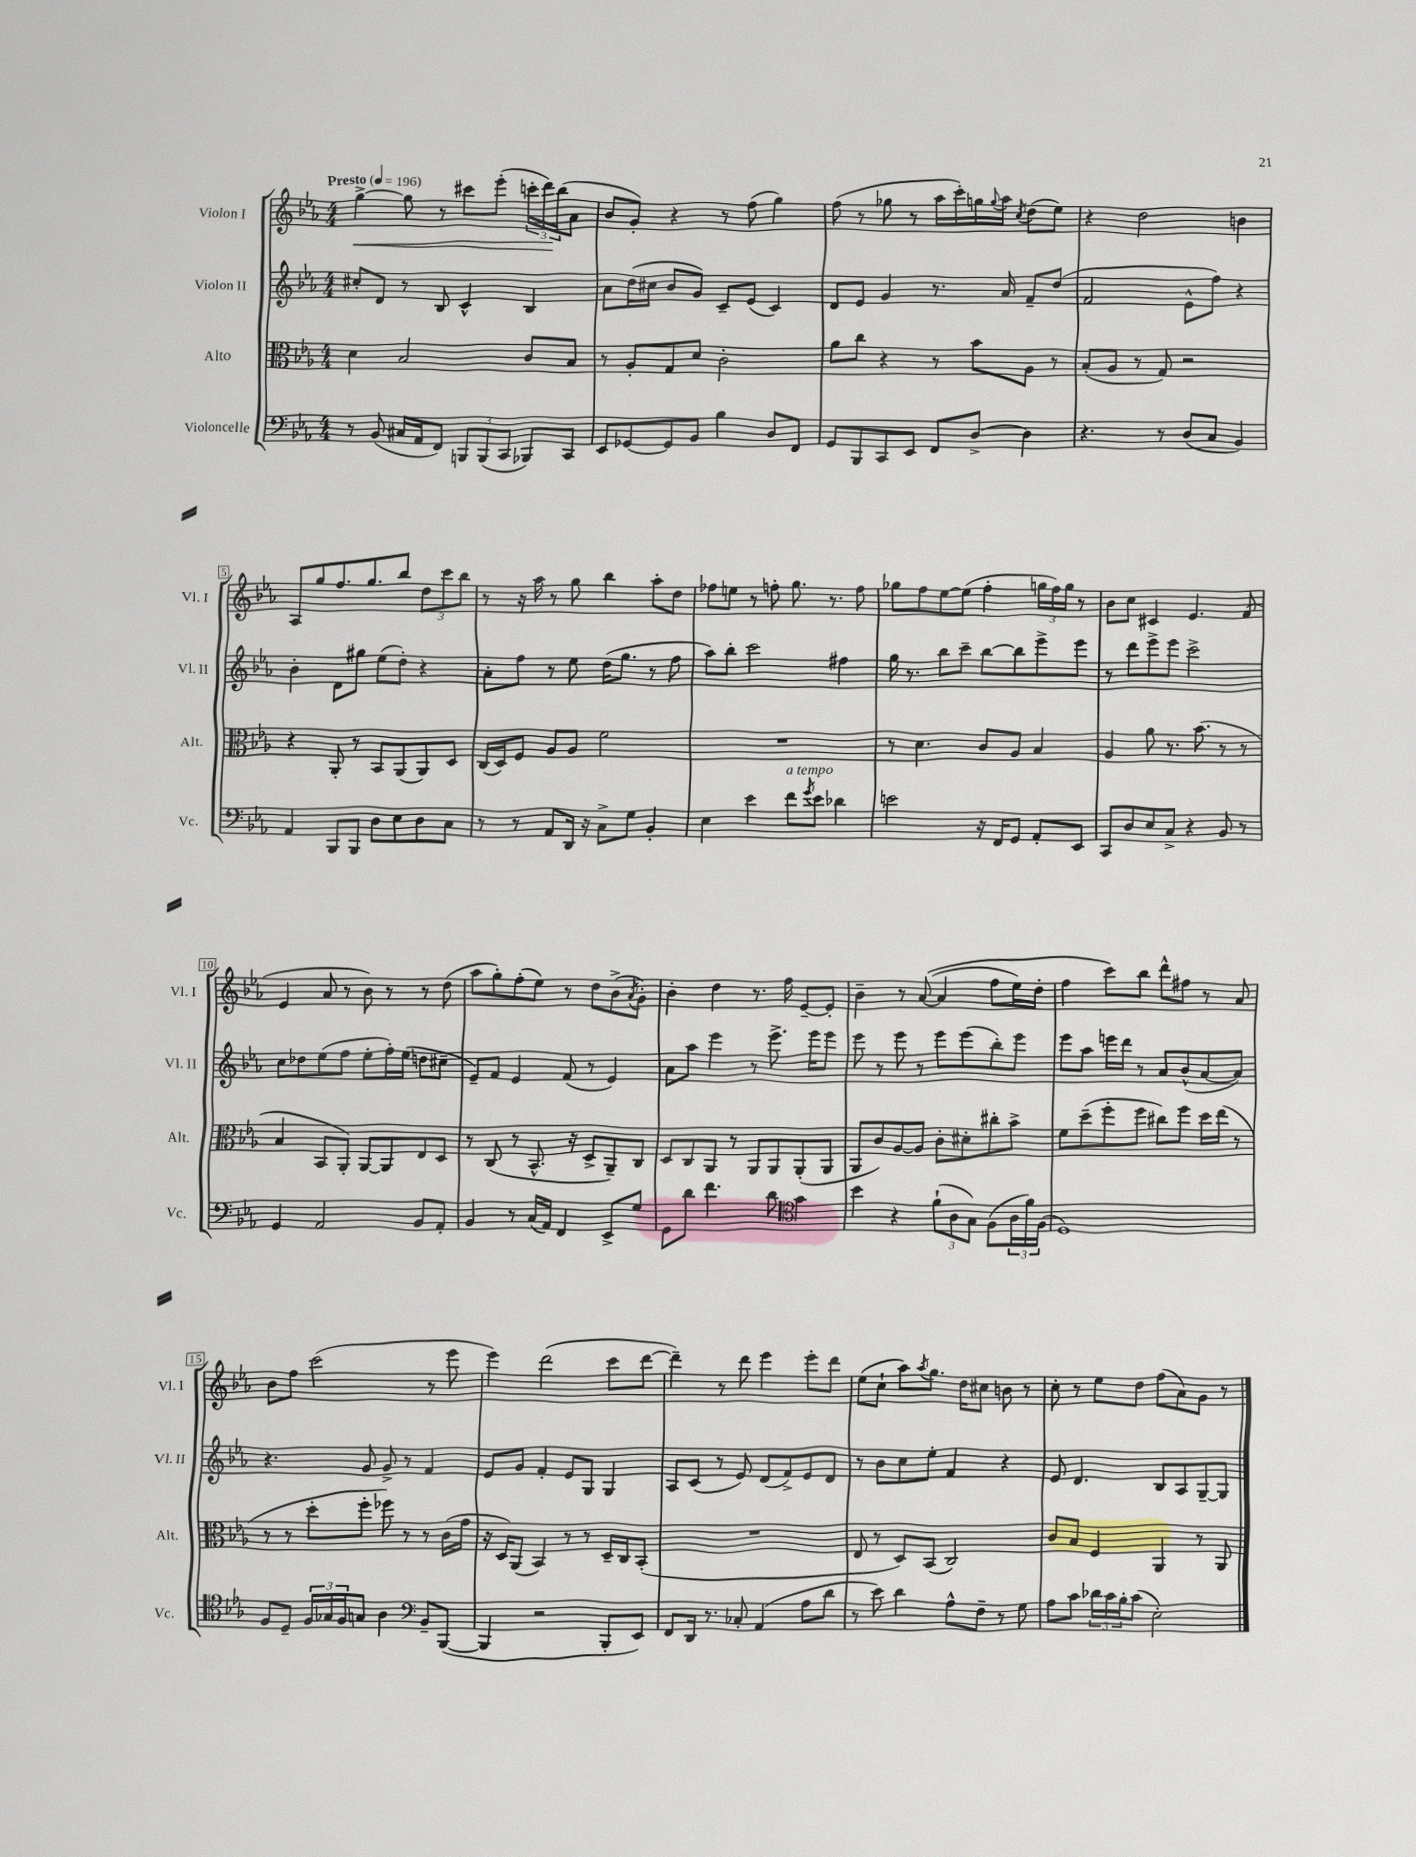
<<
\new StaffGroup <<
\new Staff = "s0" \with { instrumentName = "Violon I" shortInstrumentName = "Vl. I" } {
    \clef treble \key ees \major \numericTimeSignature \time 4/4 \tempo "Presto" 4 = 196
    g''4~->\< g''8 r8 cis'''8 ees'''8-.( \tuplet 3/2 { c'''16-. d'''16\!) bes''16( } aes'8 |
    bes'8 g'8-.) r4 r8 f''8( g''4) |
    f''8( r8 ges''8 r8 aes''16 c'''16-.) g''16 \appoggiatura { g''8 } aes''16 \acciaccatura { c''8 } d''8( ees''8) |
    r4 d''2 b'4 |
    aes8 g''8 f''8. g''8. bes''8 \tuplet 3/2 { d''8 c'''8 bes''8 } |
    r8 r16 aes''16 r8 g''8 bes''4 aes''8-. d''8 |
    fes''8 e''8 r8 f''8-. g''8. r8. f''8 |
    ges''8 f''8 ees''8~ ees''8( f''4-. \tuplet 3/2 { g''16 f''16) g''16 } r8 |
    bes'8 c''8 cis'4 ees'4. f'8( |
    ees'4 aes'8 r8 bes'8) r8 r8 d''8( |
    aes''8 g''8-.) f''8-.( ees''8) r8 d''8 bes'8->( \acciaccatura { aes'8 } g'8-.) |
    bes'4-. d''4 r8. f''16 ees'8~-- ees'8-. |
    bes'4-- r8 aes'8~(\( aes'4 f''8 ees''16) d''16-. |
    f''4 c'''8\) bes''8 d'''8-^ fis''8 r8 aes'8 |
    bes'8 f''8 c'''2( r8 ees'''8 |
    ees'''4) d'''2( c'''8 d'''8~ |
    d'''4--) r8 d'''8 ees'''4 ees'''8-. d'''8 |
    ees''8( c''8-! aes''8) \acciaccatura { aes''8 } g''8. d''16 cis''8 b'8 r8 |
    c''8-. r8 ees''8 d''8 f''8( aes'8) g'8 r8 \bar "|." |
}
\new Staff = "s1" \with { instrumentName = "Violon II" shortInstrumentName = "Vl. II" } {
    \clef treble \key ees \major \numericTimeSignature \time 4/4
    cis''8-. d'8 r8 bes8 c'4-^ bes4 |
    aes'8 d''16( cis''16 bes'8 g'8) c'8-- ees'8( c'4) |
    d'8 ees'8 g'4 r8. aes'16 f'8-- d''8( |
    f'2 ees'8-^ f''8) r4 |
    bes'4-. d'8 gis''8 ees''8( d''8-.) r4 |
    aes'8-. f''8 r8 ees''8 d''16( g''8. r8 f''8 |
    aes''8) bes''8-. c'''2 fis''4 |
    g''16 r8. bes''8 c'''8-- bes''8~ bes''8 ees'''8-> ees'''8 |
    r8 d'''8 ees'''8-> ees'''8 c'''2-> |
    c''8 des''8 ees''8( f''8 ees''8-. f''16-.) ees''16( d''8 cis''8-- |
    ees'8--) f'8 ees'4 f'8( r8 ees'4) |
    aes'8 aes''8 ees'''4 r8 ees'''8.-> ees'''16 ees'''8 |
    ees'''8 r8 ees'''8 r8 ees'''8 ees'''8( bes''8-.) ees'''8 |
    ees'''8 aes''8 e'''16 d'''16 r8 aes'8 bes'8-^( aes'8~ aes'8) |
    r4. g'8 g'8-> r8 f'4 |
    ees'8 g'8 f'4-. ees'8 g8 g4 |
    aes8 c'8( r8 ees'8) d'8( f'8->) ees'8 d'8 |
    r8 bes'8 c''8 ees''8-. f'4 r4 |
    ees'8 d'4. bes8 aes8 g8~-- g8 \bar "|." |
}
\new Staff = "s2" \with { instrumentName = "Alto" shortInstrumentName = "Alt." } {
    \clef alto \key ees \major \numericTimeSignature \time 4/4
    d'4 bes2 c'8 bes8 |
    r8 aes8-. g8 d'8 c'2-. |
    aes'8 c''8 r4 r8 bes'8 aes8 r8 |
    bes8-.( aes8 r8 g8) r2 |
    r4 aes,8-. r8 bes,8 aes,8( aes,8) d8 |
    c16( d16) f8 aes8 aes8 f'2 |
    R1 |
    r8 d'4. c'8 aes8 bes4 |
    aes4 aes'8 r8. bes'8.( r8 r8 |
    bes4 bes,8 aes,8-.) aes,8~ aes,8 ees8 d8 |
    r8 c8( r8 bes,8.-^ r16 d8-> aes,8--) c8 |
    d8 c8 aes,8 r8 aes,8 aes,8 aes,8-.( aes,8 |
    aes,8 c'8) aes8~ aes8 c'8-. dis'8-. cis''8-. bes'8-> |
    f'8 d''8--( f''8-. f''8 cis''8) f''8 d''16 ees''16( r8 |
    r8 r8 d''8-. f''8-. fes''8) r8 r8 c'16( g'16 |
    r16 d16) aes,8( bes,4) r8 r8 d16-- c16 bes,8-.( |
    R1 |
    ees8 r8 d8) bes,8( c2) |
    c'8 bes8 f4 aes,4 r8 aes,8 \bar "|." |
}
\new Staff = "s3" \with { instrumentName = "Violoncelle" shortInstrumentName = "Vc." } {
    \clef bass \key ees \major \numericTimeSignature \time 4/4
    r8 bes,8( cis16 aes,16 f,8) \tuplet 3/2 { b,,8 b,,8( c,8 } bes,,8) c,8 |
    ees,8 ges,8~ ges,8 bes,8 bes4 d8 f,8 |
    g,8 bes,,8 c,8 ees,8 f,8 d8~-> d4 |
    r4. r8 d8( c8 bes,4) |
    aes,4 bes,,8 bes,,8 d8 ees8 d8 c8 |
    r8 r8 aes,8 d,16 r16 c8-> g8 bes,4-. |
    ees4 ees'4 f'8^\markup { \italic "a tempo" } \acciaccatura { g'8 } ees'8 des'4 |
    e'2 r16 f,16 g,8 aes,8-. ees,8 |
    c,8 d8 ees8 c8-> r4 bes,8 r8 |
    g,4 aes,2 bes,8 aes,8-. |
    bes,4 r8 c16( aes,16) f,4 ees,8-> g8 |
    g,8 d'8 f'4. d'8 \clef tenor g'4 |
    bes'4 r4 \tuplet 3/2 { f'8-!( aes8 g8) } f8( \tuplet 3/2 { aes16 f'16) f16( } |
    d1) |
    f8 d8-- \tuplet 3/2 { f16 ges16 f16 } g8 aes4 \clef bass bes,8-- bes,,8~( |
    bes,,4 r2 bes,,8-. ees,8) |
    f,8 d,16 r8. ces8-. aes,4( aes8 d'8 |
    r8 ees'8) d'4 aes8-^ f8-- r8 g8 |
    aes8 c'8 \tuplet 3/2 { des'16 c'16 bes16-. } c'8( ees2-.) \bar "|." |
}
>>
>>
\layout { \context { \Score \override BarNumber.stencil = #(make-stencil-boxer 0.1 0.3 ly:text-interface::print) } }
